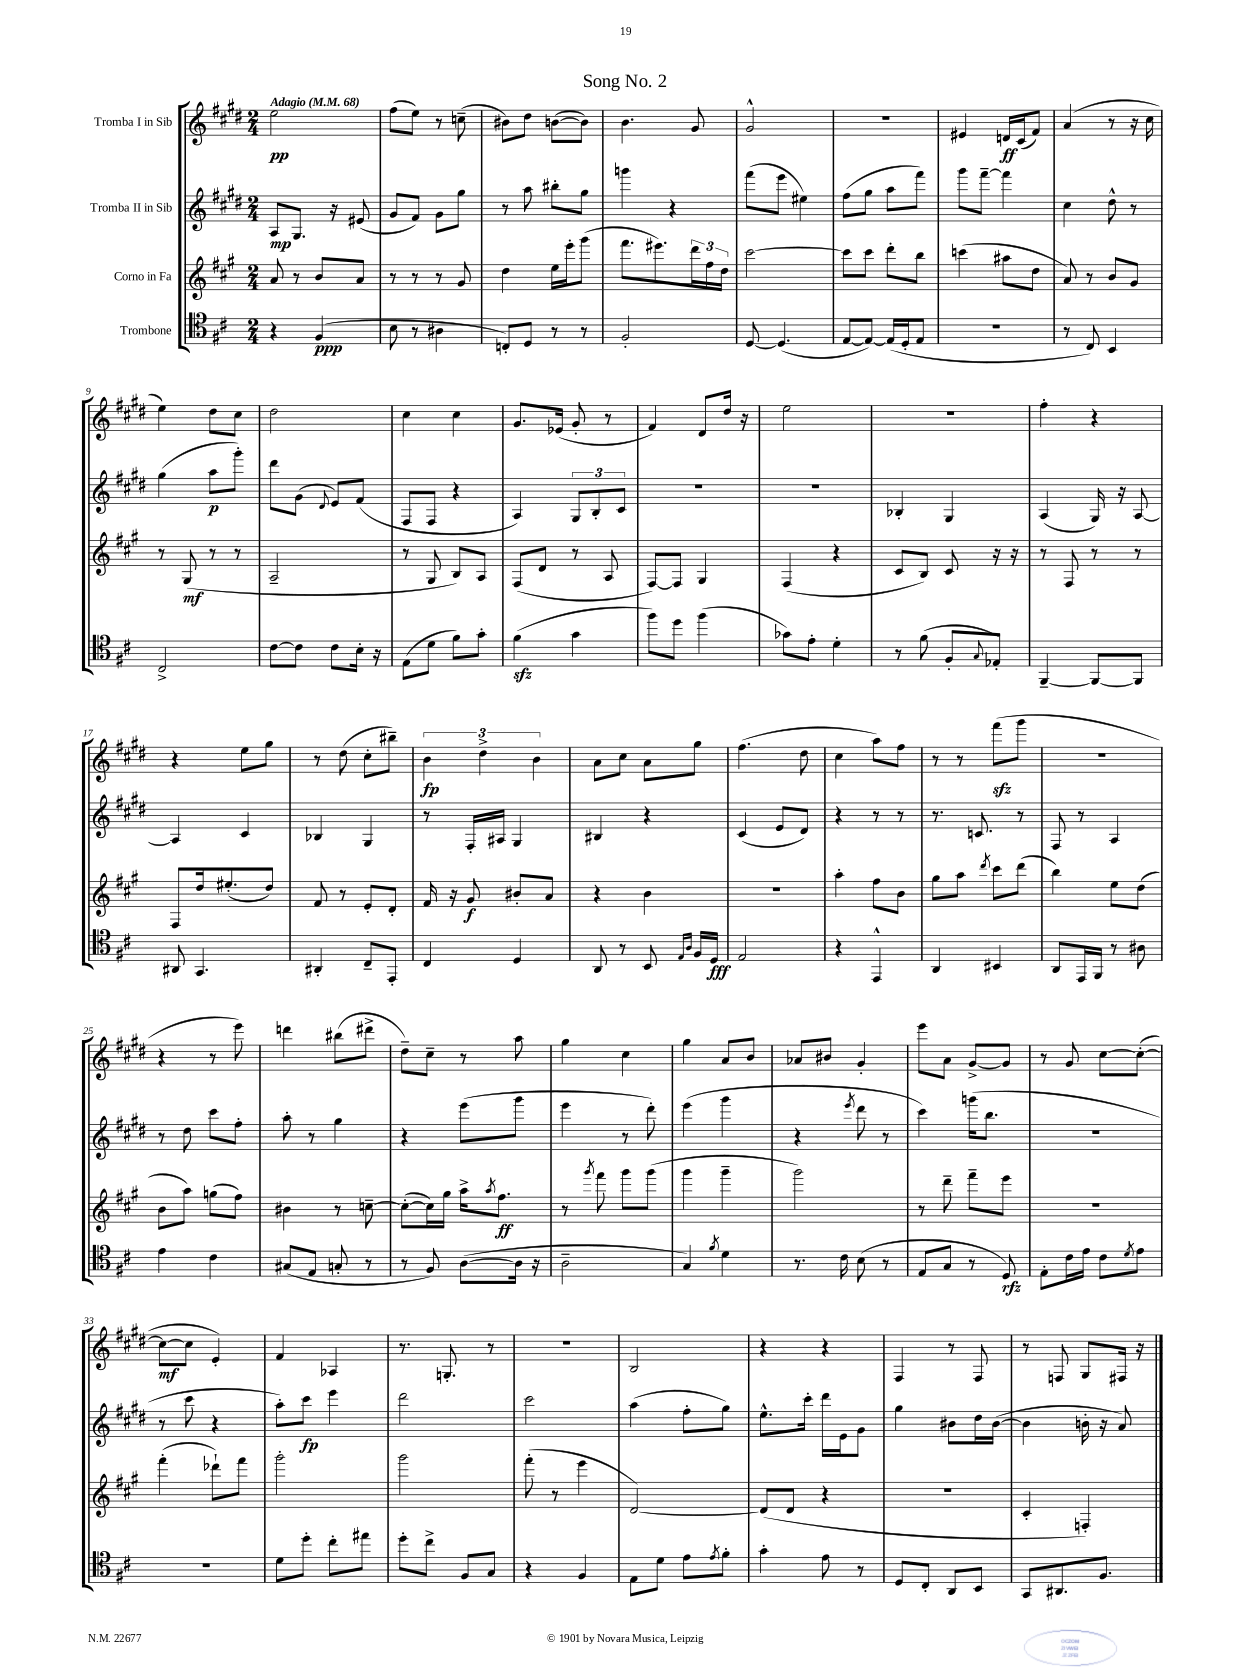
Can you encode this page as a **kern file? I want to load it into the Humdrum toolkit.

**kern	**kern	**kern	**kern
*staff4	*staff3	*staff2	*staff1
*clefC4	*clefG2	*clefG2	*clefG2
*k[f#c#]	*k[f#c#g#]	*k[f#c#g#d#]	*k[f#c#g#d#]
*M2/4	*M2/4	*M2/4	*M2/4
*MM68	*MM68	*MM68	*MM68
4r	8a	8A	2ee
.	8r	8.G#	.
(4F#	8b	.	.
.	.	16r	.
.	8a	(8e#	.
=	=	=	=
8B	8r	8g#	(8ff#
8r	8r	8f#)	8ee)
4A#	8r	8g#	8r
.	8g#	8gg#	(8cc~
=	=	=	=
8C')	4dd	8r	8b#)
8D	.	8aa	8dd#
8r	16ee	8bb#'	([8b
.	16eee'	.	.
8r	(8ggg#	8gg#	8b])
=	=	=	=
2F#'	8.fff#	4ggg	4.b
.	8.eee#)	.	.
.	.	4r	.
.	24ddd	.	8g#
.	24ff#	.	.
.	24dd	.	.
=	=	=	=
[8D	[2ccc#	(8fff#	2g#^^
(4.D]	.	8eee	.
.	.	4ee#)	.
=	=	=	=
[8E	8ccc#]	(8ff#	2r
8E_)	8ccc#	8gg#	.
(16E]	8ddd'	8aa	.
16D'	.	.	.
8E	8bb	8fff#)	.
=	=	=	=
2r	(4ccc	8ggg#	4e#
.	.	[8fff#~	.
.	8aa#	4fff#]	16d
.	.	.	(16c#
.	8dd	.	8f#)
=	=	=	=
8r	8a)	4cc#	(4a
8C#)	8r	.	.
4BB	8b	8dd#^^	8r
.	8g#	8r	16r
.	.	.	16cc#
=	=	=	=
2C#^	8r	(4gg#	4ee)
.	(8G#	.	.
.	8r	8aa	8dd#
.	8r	8ggg#')	8cc#
=	=	=	=
[8c#	2A~	8ddd#	2dd#
8c#]	.	(8g#	.
.	.	8qqd#	.
8c#	.	8e)	.
16B'	.	(8f#	.
16r	.	.	.
=	=	=	=
(8E	8r	8F#	4cc#
8d	8G#	8F#	.
8f#)	8B)	4r	4cc#
8g'	8A	.	.
=	=	=	=
(4f#	(8F#	4A)	8.g#
.	8d	.	.
.	.	.	(16e-
4g	8r	12G#	8g#'
.	.	12B'	.
.	8A	.	8r
.	.	12c#	.
=	=	=	=
8ff#)	[8F#)	2r	4f#)
8dd	8F#]	.	.
(4ff#	4G#	.	8d#
.	.	.	16dd#
.	.	.	16r
=	=	=	=
8g-)	(4F#	2r	2ee
8e'	.	.	.
4d'	4r	.	.
=	=	=	=
8r	8c#	4B-'	2r
(8f#	8B)	.	.
8F#'	8c#	4G#	.
8qqG	.	.	.
8E-')	16r	.	.
.	16r	.	.
=	=	=	=
[4FF#~	8r	(4A	4ff#'
.	8F#	.	.
8FF#_	8r	16G#)	4r
.	.	16r	.
8FF#]	8r	[8A	.
=	=	=	=
8AA#	8F#	4A]	4r
4.GG	16dd	.	.
.	(8.ee#'	.	.
.	.	4c#	8ee
.	8dd)	.	8gg#
=	=	=	=
4AA#'	8f#	4B-	8r
.	8r	.	(8dd#
8C#~	8e'	4G#	8cc#'
8EE'	8d'	.	8bb#~)
=	=	=	=
4C#	16f#	8r	6b
.	16r	.	.
.	8g#	16F#'	.
.	.	.	6dd#^
.	.	16A#	.
4D	8b#'	4G#	.
.	.	.	6b
.	8a	.	.
=	=	=	=
8AA	4r	4B#	8a
8r	.	.	8cc#
8BB	4b	4r	8a
16qqE	.	.	.
16qqA	.	.	.
16F#	.	.	8gg#
16D	.	.	.
=	=	=	=
2E	2r	(4c#	(4.ff#
.	.	8e	.
.	.	8d#)	8dd#
=	=	=	=
4r	4aa'	4r	4cc#
4EE^^	8ff#	8r	8aa)
.	8b	8r	8ff#
=	=	=	=
4AA	8gg#	8.r	8r
.	8aa	.	8r
.	.	8.c	.
.	8qddd	.	.
4BB#	8ccc#	.	(8fff#
.	(8ddd	8r	8ggg#
=	=	=	=
8AA	4bb)	8F#	2r
16EE	.	8r	.
16FF#	.	.	.
8r	8ee	4A	.
8A#	(8dd	.	.
=	=	=	=
4e	8b	8r	4r
.	8aa)	8dd#	.
4c#	(8gg	8ccc#	8r
.	8ff#)	8ff#'	8eee)
=	=	=	=
(8G#	4b#	8aa'	4ddd
8E	.	8r	.
8G'	8r	4gg#	(8bb#
8r	[8cc~	.	8ddd#^
=	=	=	=
8r	(8cc'_	4r	8dd#~)
8F#)	16cc])	.	8cc#~
.	16gg#	.	.
([8A	16aa^	(8eee	8r
.	8qaa	.	.
.	8.ff#	.	.
16A]	.	8ggg#	8aa
16r	.	.	.
=	=	=	=
2A~	8r	4eee	4gg#
.	8qggg#	.	.
.	8fff#	.	.
.	8ggg#	8r	4cc#
.	(8ggg#	8ddd#')	.
=	=	=	=
4G)	4ggg#	(4eee	4gg#
8qf#	.	.	.
4d	4ggg#~	4ggg#	8a
.	.	.	8b
=	=	=	=
8.r	2ggg#)	4r	8a-
.	.	.	8b#
16c#	.	.	.
.	.	8qeee	.
(8B	.	8ddd#	4g#'
8r	.	8r	.
=	=	=	=
8E	8r	4ccc#)	8eee
8G	8ddd~	.	8a
8r	8fff#~	(16ggg	[8g#^
.	.	8.bb	.
8D)	8eee	.	8g#]
=	=	=	=
8E'	2r	2r	8r
16c#	.	.	8g#
16e	.	.	.
8c#	.	.	[8cc#
8qd	.	.	.
8e	.	.	(8cc#'_
=	=	=	=
2r	(4fff#'	8r	8cc#_
.	.	8ccc#	8cc#]
.	8ddd-`)	4r	4e')
.	8fff#	.	.
=	=	=	=
8d	2ggg#'	8aa')	4f#
8dd'	.	8ccc#	.
8cc#'	.	4eee	4A-
8ee#	.	.	.
=	=	=	=
8dd'	2ggg#	2ddd#	8.r
8cc#^	.	.	.
.	.	.	8.G'
8F#	.	.	.
8G	.	.	8r
=	=	=	=
4r	(8fff#'	2ccc#	2r
.	8r	.	.
4F#	4eee	.	.
=	=	=	=
8E	[2d)	(4aa	2B
8d	.	.	.
8e	.	8ff#'	.
8qe	.	.	.
8f#'	.	8gg#)	.
=	=	=	=
4g'	(8d]	8.ee^^	4r
.	8d	.	.
.	.	16ccc#'	.
8e	4r	16ddd#	4r
.	.	16e	.
8r	.	8g#	.
=	=	=	=
8D	2r	4gg#	4F#
8C#'	.	.	.
8AA	.	8b#	8r
8BB	.	16dd#	8F#
.	.	([16b#	.
=	=	=	=
8GG	4c#'	4b#]	8r
8.AA#	.	.	8F
.	4F')	16b'	8G#
8.F#	.	16r	.
.	.	8a)	16F#
.	.	.	16r
==	==	==	==
*-	*-	*-	*-
